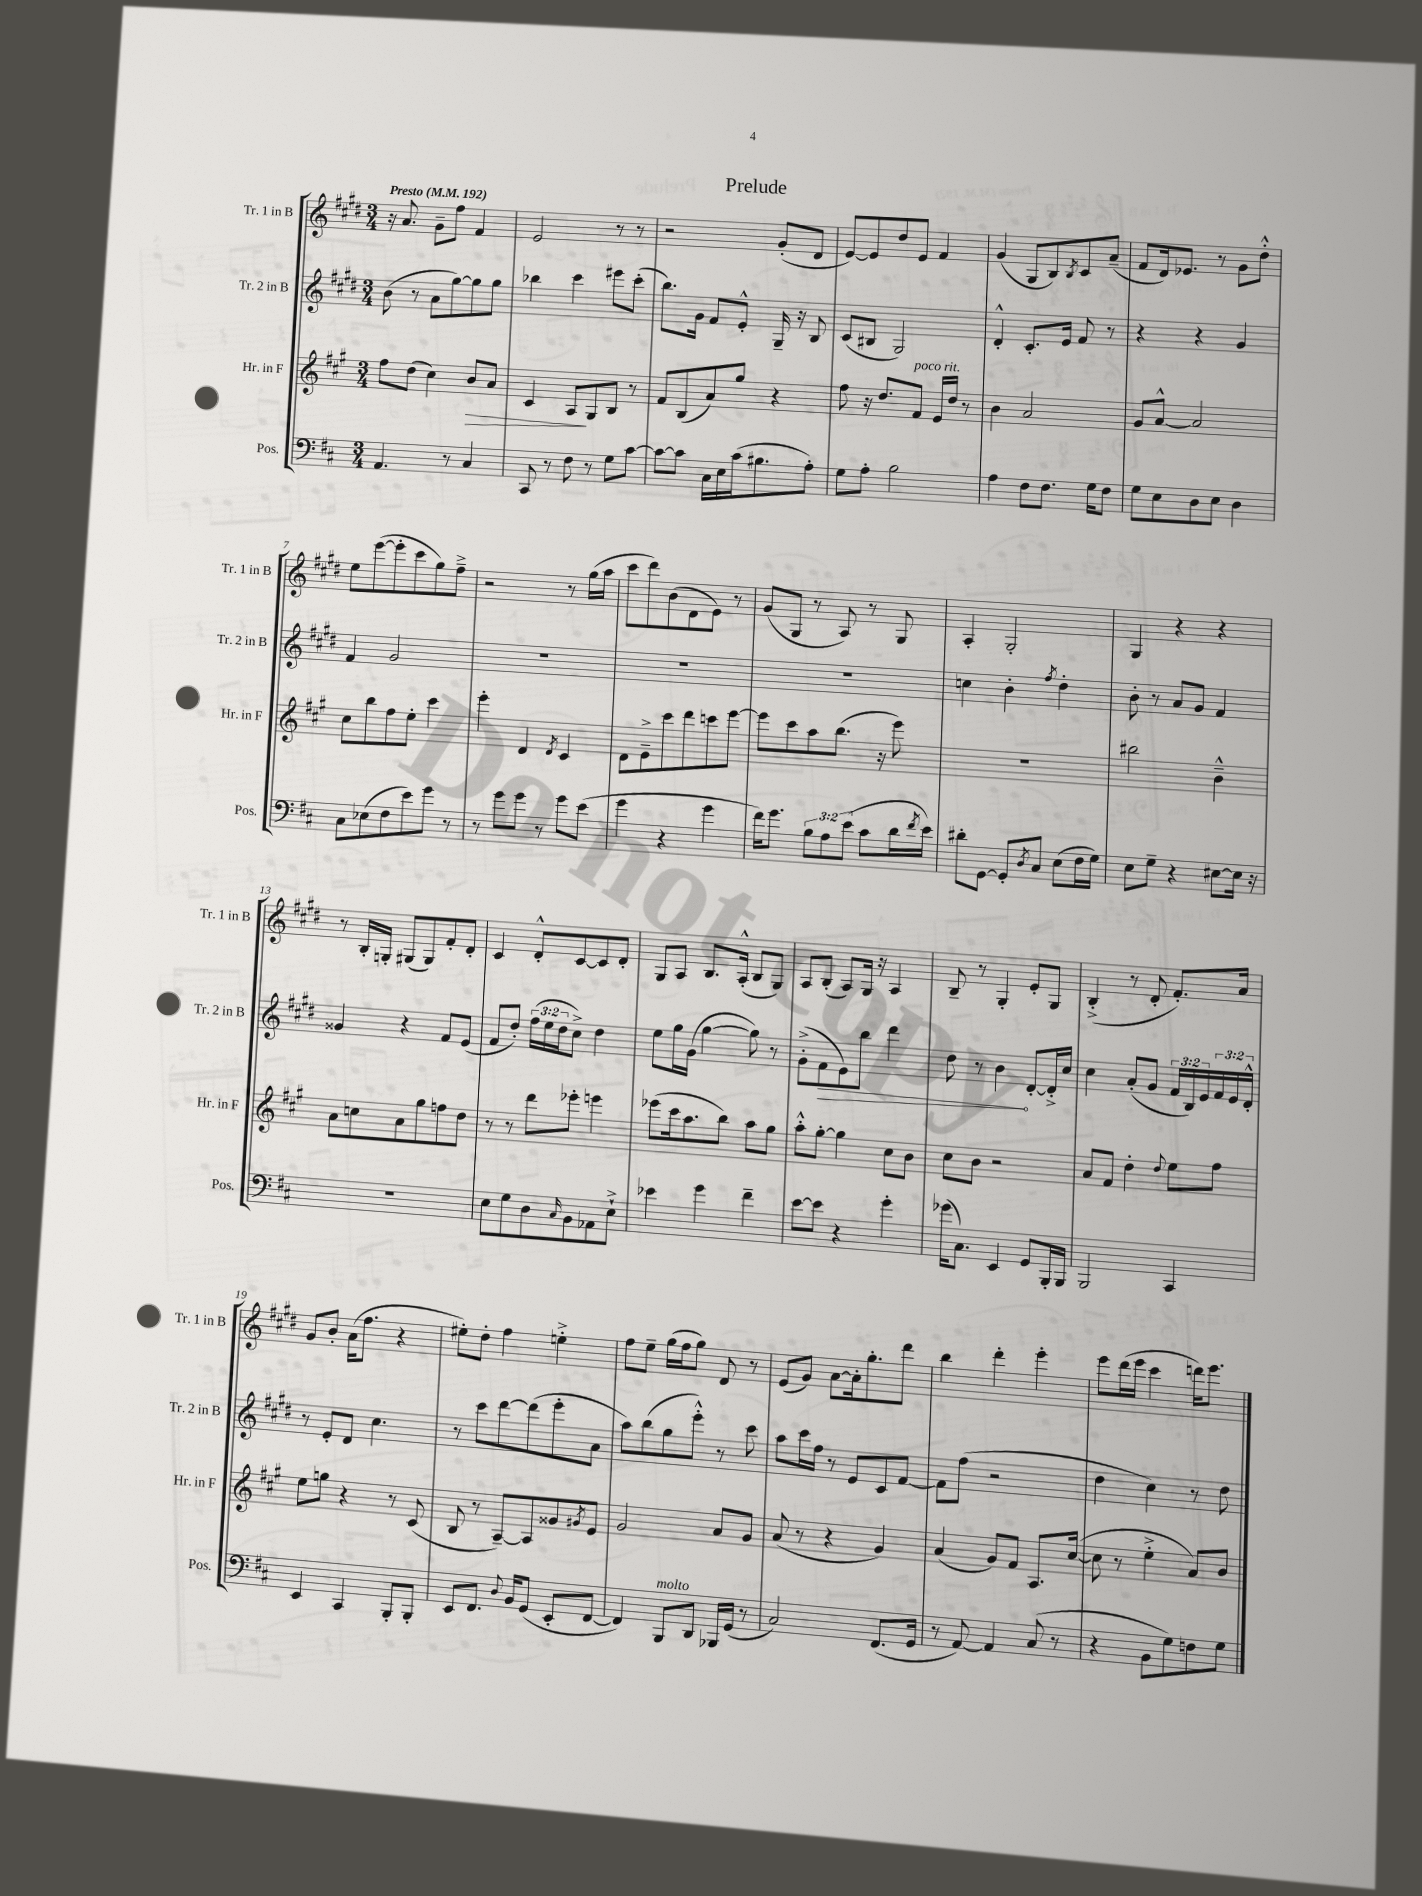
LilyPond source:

\header { title = "Prelude" }
<<
\new StaffGroup <<
\new Staff = "s0" \with { instrumentName = "Tr. 1 in B" shortInstrumentName = "Tr. 1 in B" } {
    \clef treble \key e \major \numericTimeSignature \time 3/4 \tempo "Presto" 4 = 192
    r16 a'8. gis'8-- fis''8 fis'4 |
    e'2 r8 r8 |
    r2 gis'8-.( dis'8 |
    e'8~) e'8 dis''8 e'8 fis'4 |
    gis'4( gis8 b8) \acciaccatura { b8 } cis'8 a'8--( |
    fis'8 dis'16) ees'8. r8 gis'8 dis''8-.-^ |
    e''8 e'''8~( e'''8-. cis'''8 gis''8) fis''8---> |
    r2 r8 gis''16( a''16 |
    cis'''8 dis'''8) b'8( dis'8 e'8) r8 |
    gis'8( gis8 r8 a8) r8 gis8 |
    a4-. gis2-. |
    gis4 r4 r4 |
    r8 b16-. g16-. gis8( gis8) fis'8-. dis'8-. |
    cis'4 dis'8-.-^ cis'8~ cis'8 dis'8-. |
    gis8 a8 b8. a16-.-^( b8 gis8) |
    a8 b8-.( a8) gis16 r16 a4 |
    b8-- r8 gis4-. e'8-. gis8 |
    b4-.->( r8 dis'8-. fis'8.-.) a'16 |
    gis'8 b'8-. a'16( fis''8. r4 |
    eis''8-.) dis''8-. fis''4 e''4-.-> |
    fis''8 e''8-- gis''16( fis''16 gis''8) dis'8 r8 |
    e'8( gis'8) a'8~ a'16-. gis''8.-. dis'''8 |
    b''4 dis'''4-. e'''4-. |
    e'''8 dis'''16( e'''16 cis'''4 d'''16) e'''8. \bar "|." |
}
\new Staff = "s1" \with { instrumentName = "Tr. 2 in B" shortInstrumentName = "Tr. 2 in B" } {
    \clef treble \key e \major \numericTimeSignature \time 3/4 \override Staff.TupletNumber.text = #tuplet-number::calc-fraction-text
    b'8( r8 a'8 gis''8~) gis''8 gis''8 |
    bes''4 cis'''4 eis'''8 cis'''8-.( |
    b''8.) gis'16 fis'8 e'8-.-^ gis16-- r16 b8 |
    cis'8( bis8 gis2) |
    dis'4-.-^ cis'8.-. e'16 fis'8 r8 |
    r4 r4 gis'4 |
    fis'4 gis'2 |
    R2. |
    R2. |
    R2. |
    c''4 b'4-. \acciaccatura { fis''8 } dis''4-. |
    b'8-. r8 a'8 gis'8 fis'4 |
    gisis'4 r4 fis'8 e'8( |
    fis'8 dis''8-.) \tuplet 3/2 { fis''16( e''16 dis''16 } cis''8->) dis''4 |
    e''8 gis''16 gis'16( gis''4~ gis''8) r8 |
    gis'8-.->( \once \override Hairpin.circled-tip = ##t fis'8\> e'8) b''8 dis'''4 |
    dis''8 r8 b'4\! dis'8~-. dis'16-.-> cis''16 |
    cis''4 a'8-.( gis'8 \tuplet 3/2 { fis'16 b16) e'16 } \tuplet 3/2 { fis'16 e'16 dis'16-.-^ } |
    r8 e'8-. dis'8 cis''4. |
    r8 cis'''8 dis'''8~ dis'''8( e'''8-. a'8 |
    a''8) b''8( gis''8 e'''8-.-^) r8 cis'''8 |
    a''8 cis'''16 fis''16 r8 e'8 cis'8 fis'8~ |
    fis'8 fis''8( r2 |
    dis''4 cis''4) r8 dis''8 \bar "|." |
}
\new Staff = "s2" \with { instrumentName = "Hr. in F" shortInstrumentName = "Hr. in F" } {
    \clef treble \key a \major \numericTimeSignature \time 3/4
    fis''8 d''8( cis''4) b'8\> a'8 |
    cis'4 a8\! gis8 b8 r8 |
    fis'8 b8( a'8) gis''8 r4 |
    fis''8 r16 d''8. fis'8^\markup { \italic "poco rit." } e'16 d''16 r8 |
    b'4 a'2 |
    gis'8 a'8~-^ a'2 |
    cis''8 b''8 fis''8 e''8-. cis'''4 |
    e'''4-. d'4 \acciaccatura { d'8 } cis'4 |
    d'8 e'8---> cis'''8 d'''8 c'''8 e'''8~ |
    e'''8 cis'''8 a''8 b''8.( r16 e'''8) |
    R2. |
    bis''2 b'4---^ |
    a'8 c''8 a'8 gis''8 f''8 d''8 |
    r8 r8 d'''8 ees'''8-. e'''4 |
    ees'''8( cis'''16 a''8. b''8) a''8 gis''8 |
    a''8-.-^ gis''8~-. gis''4 cis''8 b'8 |
    cis''8 b'8 r2 |
    a'8 fis'8 d''4-. \appoggiatura { d''8 } e''8 fis''8 |
    e''8 g''8 r4 r8 cis'8( |
    b8 r8 a8~--) a8 gisis'8 \acciaccatura { gis'8 } e'8 |
    gis'2 a'8 gis'8 |
    a'8( r8 r4 gis'4) |
    a'4( gis'8) fis'8 a8. cis''16~( |
    cis''8 r8 e''4-.-> a'8) b'8 \bar "|." |
}
\new Staff = "s3" \with { instrumentName = "Pos." shortInstrumentName = "Pos." } {
    \clef bass \key d \major \numericTimeSignature \time 3/4 \override Staff.TupletNumber.text = #tuplet-number::calc-fraction-text
    a,4. r8 cis4 |
    cis,8 r8 fis8 r8 g8 cis'8~ |
    cis'8~ cis'8 cis16 e16 cis'16( bis8. a8-.) |
    g8 a8-. b2 |
    a4 fis8 fis8. g16 fis8 |
    g8 e8 d8 e8 d4 |
    cis8 ees8( fis8 e'8) g'8 r8 |
    r8 g'8 g'8 r8 g'8 e'8( |
    g'4 r4 g'4 |
    fis'16) g'8. \tuplet 3/2 { b8 a8 e'8( } cis'8 d'16 \acciaccatura { fis'8 } e'16) |
    dis'8-. g,8~ g,8-. \acciaccatura { d8 } cis8 e8( fis16 g16) |
    e8 g8-- r4 eis8~ eis16 r16 |
    R2. |
    e8 g8 d8 \grace { cis16 } b,8 aes,8 e8-!-> |
    ees'4 g'4 fis'4-- |
    e'8~ e'8 r4 g'4-. |
    ges'16( cis8.) e,4 g,8 b,,16-. b,,16 |
    b,,2 cis,4 |
    e,4 cis,4 b,,8-. b,,8-. |
    e,8 fis,8. \appoggiatura { d8 } b,16 g,8( e,8-. fis,8~ |
    fis,4) b,,8^\markup { \italic "molto" } d,8 bes,,16 g,16( r8 |
    cis2) fis,8.( g,16 |
    r8 a,8~) a,4 cis8( r8 |
    r4 b,8 g8) f8 g8 \bar "|." |
}
>>
>>
